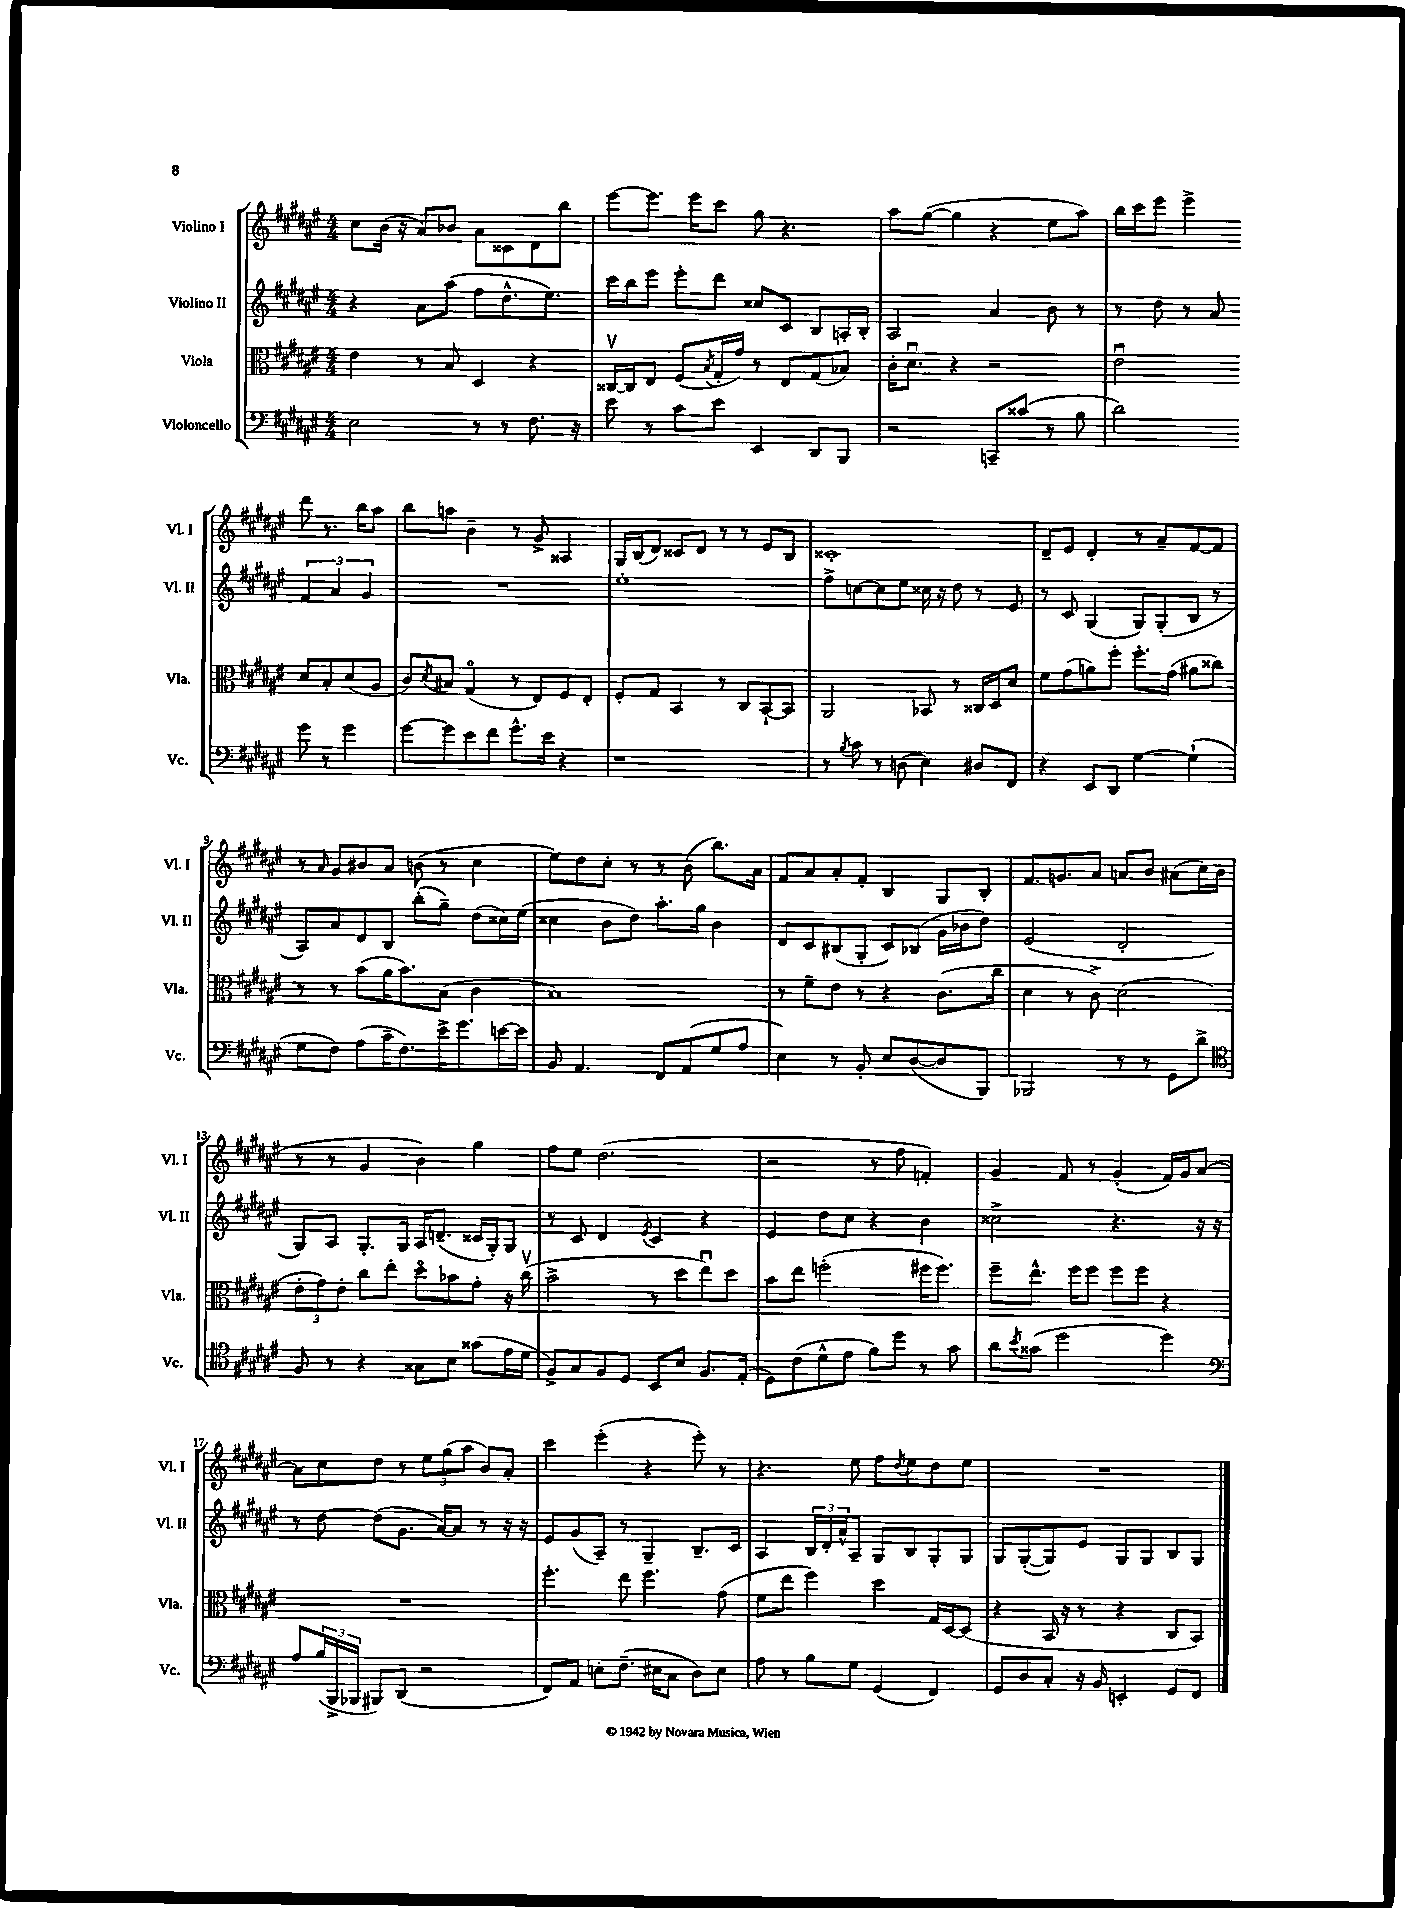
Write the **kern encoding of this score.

**kern	**kern	**kern	**kern
*part4	*part3	*part2	*part1
*staff4	*staff3	*staff2	*staff1
*I"Violoncello	*I"Viola	*I"Violino II	*I"Violino I
*I'Vc.	*I'Vla.	*I'Vl. II	*I'Vl. I
*clefF4	*clefC3	*clefG2	*clefG2
*k[f#c#g#d#a#e#]	*k[f#c#g#d#a#e#]	*k[f#c#g#d#a#e#]	*k[f#c#g#d#a#e#]
*M4/4	*M4/4	*M4/4	*M4/4
=1	=1	=1	=1
2E#\	4e#\	4r	8cc#\L
.	.	.	(16b\Jk
.	.	.	16r
.	8r	8a#\L	8a#/L)
.	8B/	(8aa#\J	8b-X/J
8r	4D#/	8ff#\L	8a#\L
8r	.	8.dd#^^\	8c##X\
8.F#\	4r	.	8d#\
.	.	8.ee#\J)	.
.	.	.	8bb\J
16r	.	.	.
=2	=2	=2	=2
8e#\	[16C##Xv/LL	16ccc#\LL	[8eee#\L
.	16C##/J]	16bb\J	.
8r	8E#/J	8eee#\J	8.eee#\J]
8c#\L	(8F#/L	8eee#'\L	.
.	.	.	16eee#\KL
.	8qB/	.	.
8e#\J	16G#'/L	8ddd#\J	8ccc#\J
.	16g#/JJ)	.	.
4EE#/	8r	8cc##X/L	8gg#\
.	8E#/L	8c#/J	4.r
8DD#/L	(8G#/	8B/L	.
8BBB/J	8B-X/J)	16An'/L	.
.	.	16B'/JJ	.
=3	=3	=3	=3
2r	16c#'\KL	2A#/	8aa#\L
.	8.d#u\J	.	.
.	.	.	([8gg#\J
.	4r	.	4gg#\]
8CCn~/L	2r	4a#/	4r
(8c##X/J	.	.	.
8r	.	8b\	8ee#\L
8B\	.	8r	8aa#\J)
=4	=4	=4	=4
2d#\)	2e#u\	8r	16bb\LL
.	.	.	16ccc#\J
.	.	8dd#\	8eee#\J
.	.	8r	4eee#^\
.	.	8a#/	.
8g#\	8d#/L	6f#/	8ddd#\
8r	8B'/	.	8.r
.	.	6a#/	.
4g#\	(8d#/	.	.
.	.	.	16bb\KL
.	.	6g#/	.
.	8A#/J	.	8aa#\J
!!LO:LB:g=z
=5	=5	=5	=5
[8g#\L	8c#/L)	1r	8bb\L
.	8qd#/	.	.
8g#\]	8B#X/J	.	8aan\J
8e#\	(4G#/	.	4b~\
8f#\J	.	.	.
8.g#^^\L	8r	.	8r
.	8E#/L)	.	8g#^/
16e#\Jk	.	.	.
4r	8F#/	.	4A##X/
.	8E#'/J	.	.
=6	=6	=6	=6
1r	8F#'/L	1ee#'	16G#/LL
.	.	.	(16B/J
.	8G#/J	.	8d#/J)
.	4BB/	.	8c##X/L
.	.	.	8d#/J
.	8r	.	8r
.	8C#/L	.	8r
.	[8BB`/	.	8e#/L
.	8BB/J]	.	8B/J
=7	=7	=7	=7
8r	2AA#/	8ff#^\L	1c##X'
8qB/	.	.	.
8c#\	.	[8ccn\	.
8r	.	8cc\]	.
(8Dn\	.	8ee#\J	.
4E#\)	8BB-X/	16cc##X\	.
.	.	16r	.
.	8r	8dd#\	.
8D#X/L	16C##X/LL	8r	.
.	16D#/J	.	.
8FF#/J	8d#/J	8e#/	.
=8	=8	=8	=8
4r	8f#\L	8r	8d#~/L
.	(8g#\	8c#/	8e#/J
8EE#/L	8an\)	(4G#/	4d#'/
8DD#/J	8ff#'\J	.	.
[4G#\	8.ff#'\L	8G#/L)	8r
.	.	(8G#'/	8a#~/L
.	(16g#\Jk	.	.
(4G#`\]	8a#X\L	8B/J	[8f#/
.	8cc##X\J)	8r	8f#/J]
!!LO:LB:g=z
=9	=9	=9	=9
8G#\L	8r	8A#/L)	8r
.	.	.	16qqa#/
8F#\J)	8r	8a#/	8g#/L
(8A#\L	(8b\L	8d#/	8b#X/
16c#~\K	16a#\K	8B/J	8a#/J
8.F#\)	8.b\)	.	.
.	.	(8bb'\L	(8bn\
16e#^\K	(8B\J	8gg#~\J)	8r
8.g#\	.	.	.
.	4c#\	(8dd#\L	4cc#\
[16en\L	.	16cc##X\L)	.
16e\JJ]	.	(16ee#\JJ	.
=10	=10	=10	=10
8BB/	1B)	4cc##X\	8ee#\L)
4.AA#/	.	.	8dd#\
.	.	8b\L	8cc#'\J
.	.	8dd#\J)	8r
8FF#/L	.	8.aa#'\L	8r
(8AA#/	.	.	(8b\
.	.	16gg#\Jk	.
8G#/	.	4b\	8.bb\L)
8A#/J	.	.	.
.	.	.	16a#\Jk
=11	=11	=11	=11
4E#\)	8r	8d#/L	8f#/L
.	8f#~\L	8c#/	8a#/
8r	8e#\J	(8B#X/	8a#'/
8BB'/	8r	8G#'/J	8f#'/J
8E#/L	4r	8c#/L)	4B/
([8D#/	.	(8B-X/J	.
8D#/]	(8.c#\L	16g#\LL	8G#/L
.	.	16b-X\J	.
8BBB/J)	.	8dd#\J)	8B'/J
.	16cc#\Jk	.	.
=12	=12	=12	=12
2BBB-X/	4d#\	(2e#/	8.f#/L
.	.	.	8.gn/
.	8r	.	.
.	8c#^\)	.	8a#/J
8r	(2d#\	2d#'/	8an/L
8r	.	.	8b/J
8GG#\L	.	.	(8a#X\L
8d#^\J	.	.	16cc#\L)
.	.	.	(16b\JJ
!!LO:LB:g=z
=13	=13	=13	=13
*clefC4	*	*	*
8F#/	12e#'\L	8G#/L)	8r
.	12g#\)	.	.
8r	.	8A#/J	8r
.	12e#'\J	.	.
4r	8cc#\L	8.G#'/L	4g#/
.	8ee#'\J	.	.
.	.	16G#/Jk	.
8G##X\L	8dd#\L	16A#/KL	4b\)
.	.	(8.dn~/J	.
8B\J	8b-X\	.	.
(8g##X\L	8g#'\J	16c##X/LL	4gg#\
.	.	16G#'/J)	.
16e#\L	16r	8G#/J	.
16d#\JJ	(16cc#v\	.	.
=14	=14	=14	=14
8F#^/L)	2b^\	8r	8ff#\L
8G#/	.	8c#/	8ee#\J
8F#/	.	4d#/	(2.dd#\
8D#/J	.	.	.
.	.	8qe#/	.
8BB/L	8r	4c#/	.
8B/J	8dd#\L	.	.
8.F#/L	8ee#u\)	4r	.
.	8dd#\J	.	.
(16E#'/Jk	.	.	.
=15	=15	=15	=15
8D#\L)	8b\L	4e#/	2r
(8c#\	8ee#\J	.	.
8d#^^\	(2ffn'\	8dd#\L	.
8e#\J	.	8cc#\J	.
8f#\L)	.	4r	8r
8dd#\J	.	.	8ff#\
8r	16ff#X\KL	4b\	4fn'/)
.	8.ff#\J)	.	.
8g#\	.	.	.
=16	=16	=16	=16
8a#\L	8ff#~\L	2cc##X^\	4g#/
8qb/	.	.	.
(8g##X\J	8.ee#^^\J	.	.
2dd#\	.	.	8f#/
.	16ff#\KL	.	.
.	8ff#\J	.	8r
.	8ff#\L	4.r	(4g#'/
.	8ff#\J	.	.
4dd#\)	4r	.	16f#/LL)
.	.	.	16g#/J
.	.	16r	[8a#/J
.	.	16r	.
!!LO:LB:g=z
=17	=17	=17	=17
*clefF4	*	*	*
8A#/L	1r	8r	8a#\L]
(24B/L	.	[8dd#\	8cc#\
24BBB^/	.	.	.
24BBB-X/JJ	.	.	.
8BBB#X/L)	.	(8dd#\L]	8dd#\J
(8DD#/J	.	8.g#\J	8r
2r	.	.	12ee#\L
.	.	[16a#/KL)	.
.	.	.	(12gg#\
.	.	8a#/J]	.
.	.	.	12aa#\J
.	.	8r	8b/L)
.	.	16r	8a#'/J
.	.	16r	.
=18	=18	=18	=18
8FF#/L)	4.ff#'\	8e#/L	4ccc#\
8AA#/J	.	(8g#/	.
8En'\L	.	8A#~/J)	(4eee#'\
(8.F#~\J	8ee#\	8r	.
.	4.ff#\	4G#~/	4r
16E#X\KL	.	.	.
8C#\J	.	.	.
8D#\L)	.	8.B~/L	8eee#'\)
8E#\J	(8g#\	.	8r
.	.	16c#/Jk	.
=19	=19	=19	=19
8A#\	8f#\L	4A#/	4.r
8r	8ee#\J	.	.
8B\L	4ff#\)	24B/LL	.
.	.	24d#'/	.
.	.	24a#^^/J	.
8G#\J	.	8A#~/J	8ee#\
(4GG#/	4dd#\	8G#/L	8ff#\L
.	.	.	8qdd#/
.	.	8B/	8ee#\
4FF#/)	16G#/LL	8G#'/	8dd#\
.	[16D#/J	.	.
.	(8D#/J]	8G#/J	8ee#\J
=20	=20	=20	=20
8GG#/L	4r	8G#/L	1r
8D#/	.	([8G#'/	.
8C#'/J	16BB/	8G#/])	.
.	16r	.	.
16r	8r	8e#/J	.
16BB/	.	.	.
4EEn'/	4r	8G#/L	.
.	.	8G#/	.
8GG#/L	8C#/L	8B/	.
8FF#/J	8BB/J)	8G#/J	.
==	==	==	==
*-	*-	*-	*-
